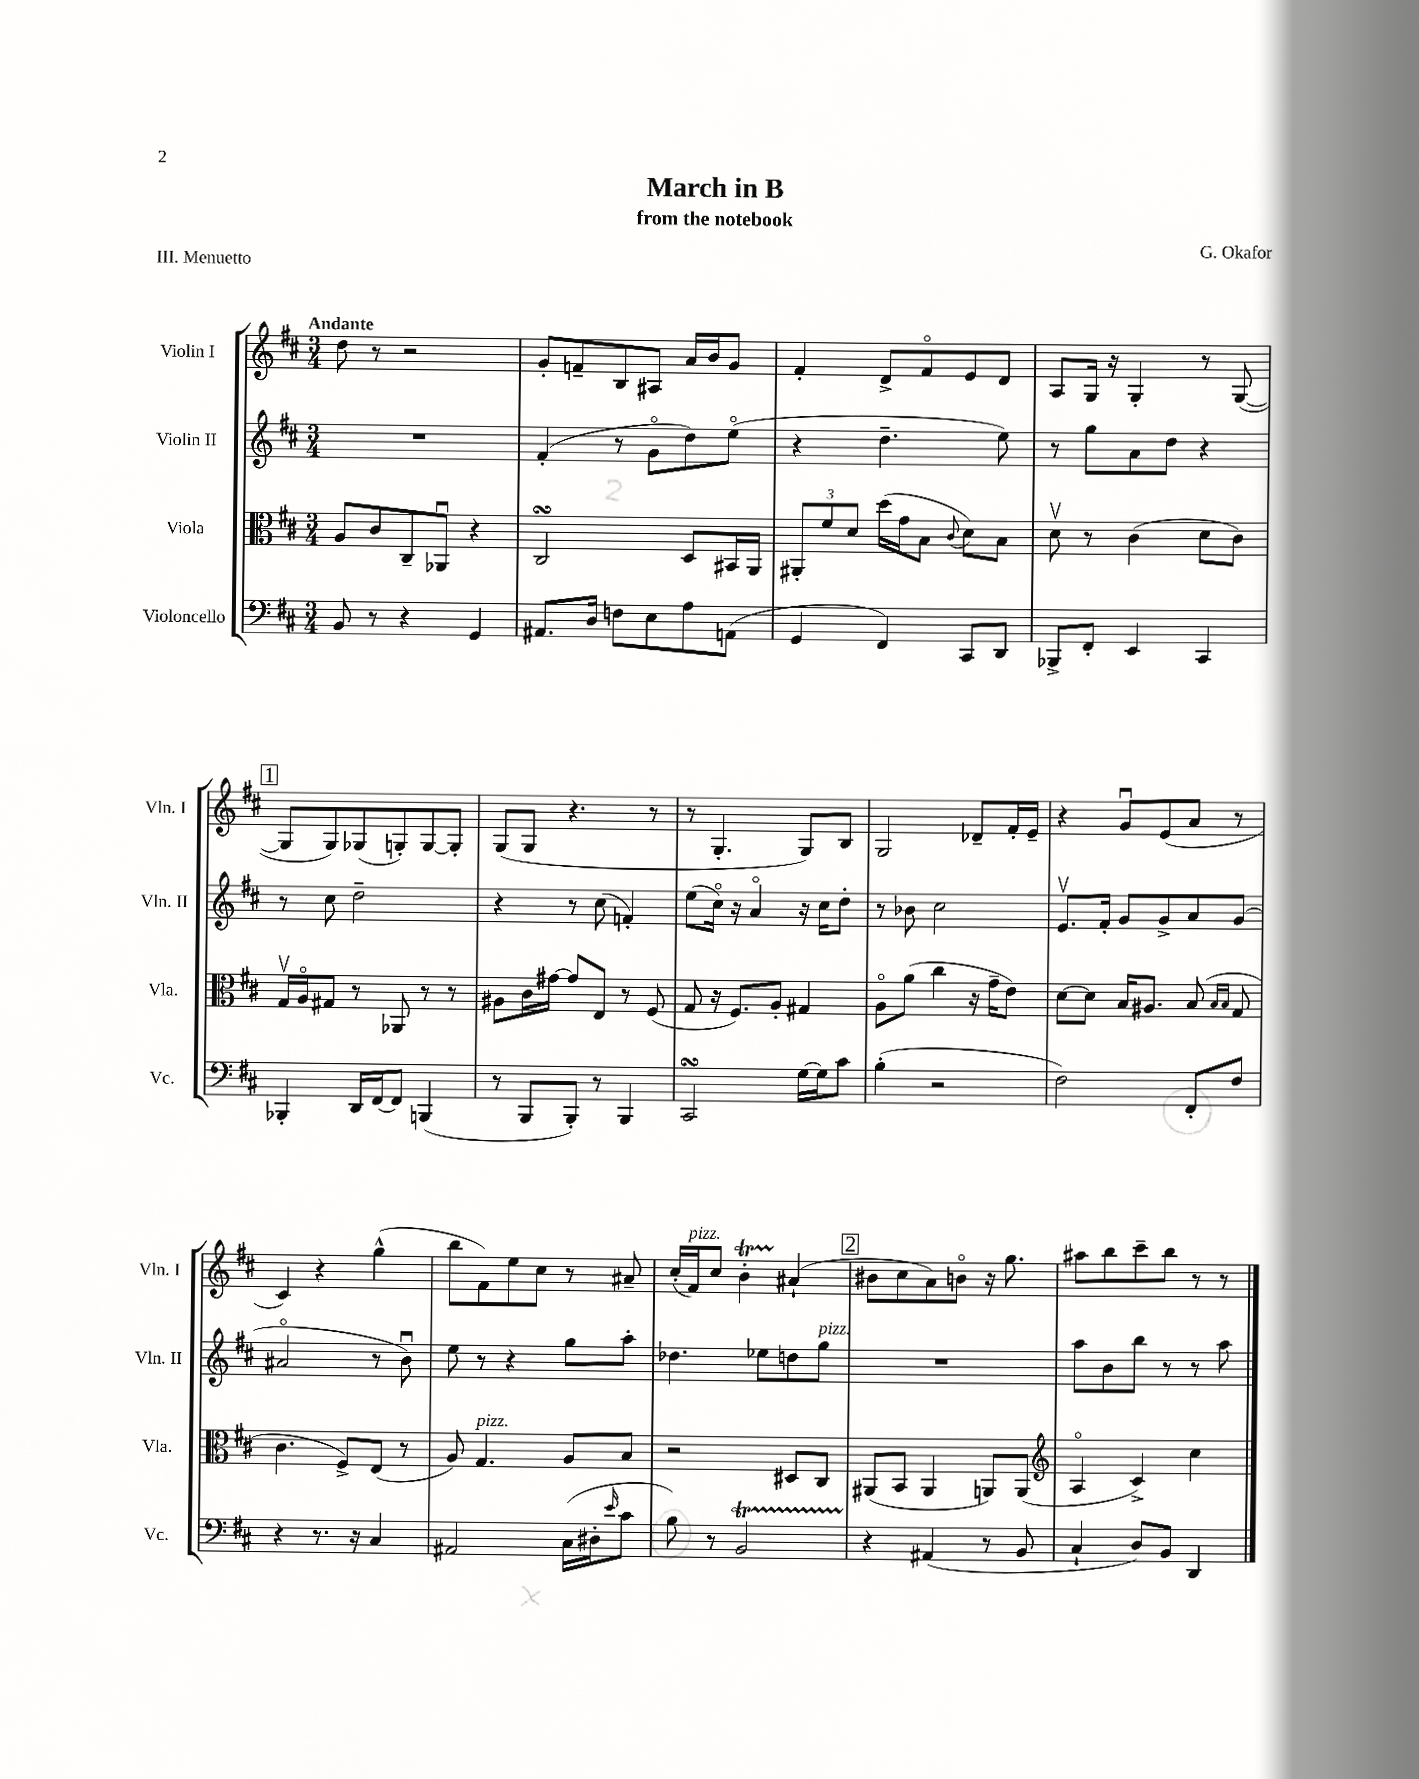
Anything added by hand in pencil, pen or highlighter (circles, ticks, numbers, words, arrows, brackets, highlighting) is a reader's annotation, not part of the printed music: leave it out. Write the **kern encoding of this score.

**kern	**kern	**kern	**kern
*staff4	*staff3	*staff2	*staff1
*clefF4	*clefC3	*clefG2	*clefG2
*k[f#c#]	*k[f#c#]	*k[f#c#]	*k[f#c#]
*M3/4	*M3/4	*M3/4	*M3/4
8BB	8A	2.r	8dd
8r	8c#	.	8r
4r	8C#~	.	2r
.	8AA-u	.	.
4GG	4r	.	.
=	=	=	=
8.AA#	2C#	(4f#'	8g'
.	.	.	8f~
16D	.	.	.
8F	.	8r	8B
8E	.	8go	8A#
8A	8D	8dd)	16a
.	.	.	16b
(8AA	16BB#	(8eeo	8g
.	16AA	.	.
=	=	=	=
4GG	12AA#'	4r	4f#'
.	12f#	.	.
.	12d	.	.
4FF#)	(16dd	4.dd~	8d^
.	16g	.	.
.	8B	.	8f#o
.	8qqc#	.	.
8CC#	8d)	.	8e
8DD	8B	8ee)	8d
=	=	=	=
8BBB-^	8dv	8r	8A
8FF#'	8r	8gg	16G
.	.	.	16r
4EE	(4c#	8a	4G'
.	.	8dd	.
4CC#	8d	4r	8r
.	8c#)	.	([8G
=	=	=	=
4BBB-'	16Gv	8r	8G]
.	16Ao	.	.
.	8G#	8cc#	8G)
16DD	8r	2dd~	(8G-
[16FF#	.	.	.
8FF#]	8AA-	.	8G')
(4BBB	8r	.	[8G
.	8r	.	8G']
=	=	=	=
8r	8A#	4r	(8G
8BBB	16c#	.	8G
.	[16g#	.	.
8BBB')	8g#]	8r	4.r
8r	8E	(8cc#	.
4BBB	8r	4f')	.
.	(8F#	.	8r
=	=	=	=
2CC#	8G	(8ee	8r
.	16r	16cc#o)	4.G'
.	8.F#)	16r	.
.	.	4ao	.
.	8A'	.	.
[16G	4G#	16r	8G)
16G]	.	16cc#	.
8c#	.	8dd'	8B
=	=	=	=
(4B'	8Ao	8r	2G
.	(8a	8b-	.
2r	4cc#	2cc#	.
.	16r	.	8d-~
.	16g~	.	.
.	8e)	.	16f#'
.	.	.	16e~
=	=	=	=
2F#)	[8d	8.ev	4r
.	8d]	.	.
.	.	16f#'	.
.	16B	8g	8gu
.	8.A#	.	.
.	.	8g^	(8e
8FF#'	(8B	8a	8a
.	16qqB	.	.
.	16qqB	.	.
8F#	8G	(8g	8r
=	=	=	=
4r	4.c#	2a#o	4c#)
8.r	.	.	4r
.	8F#^)	.	.
16r	.	.	.
4C#	(8E	8r	(4gg^^
.	8r	8bu)	.
=	=	=	=
2AA#	8A)	8ee	8bb
.	4.G	8r	8f#)
.	.	4r	8ee
.	.	.	8cc#
(16C#	8A	8gg	8r
16D#'	.	.	.
16qqe	.	.	.
8c#	8B	8aa'	8a#~
=	=	=	=
8B)	2r	4.dd-	(16cc#'
.	.	.	16f#)
8r	.	.	8cc#
2BB	.	.	4b'
.	.	8ee-	.
.	8D#	8dd	(4a#`
.	8C#	8gg	.
=	=	=	=
4r	(8AA#	2.r	8b#
.	8BB	.	8cc#
(4AA#	4AA#	.	8a)
.	.	.	8bo
8r	8AA)	.	16r
.	.	.	8.gg
8BB	(8AA	.	.
=	=	=	=
*	*clefG2	*	*
4C#`	4Ao	8aa	8aa#
.	.	8b	8bb
8D)	4c#^)	8bb	8ccc#~
8BB	.	8r	8bb
4DD	4cc#	8r	8r
.	.	8aa	8r
==	==	==	==
*-	*-	*-	*-
